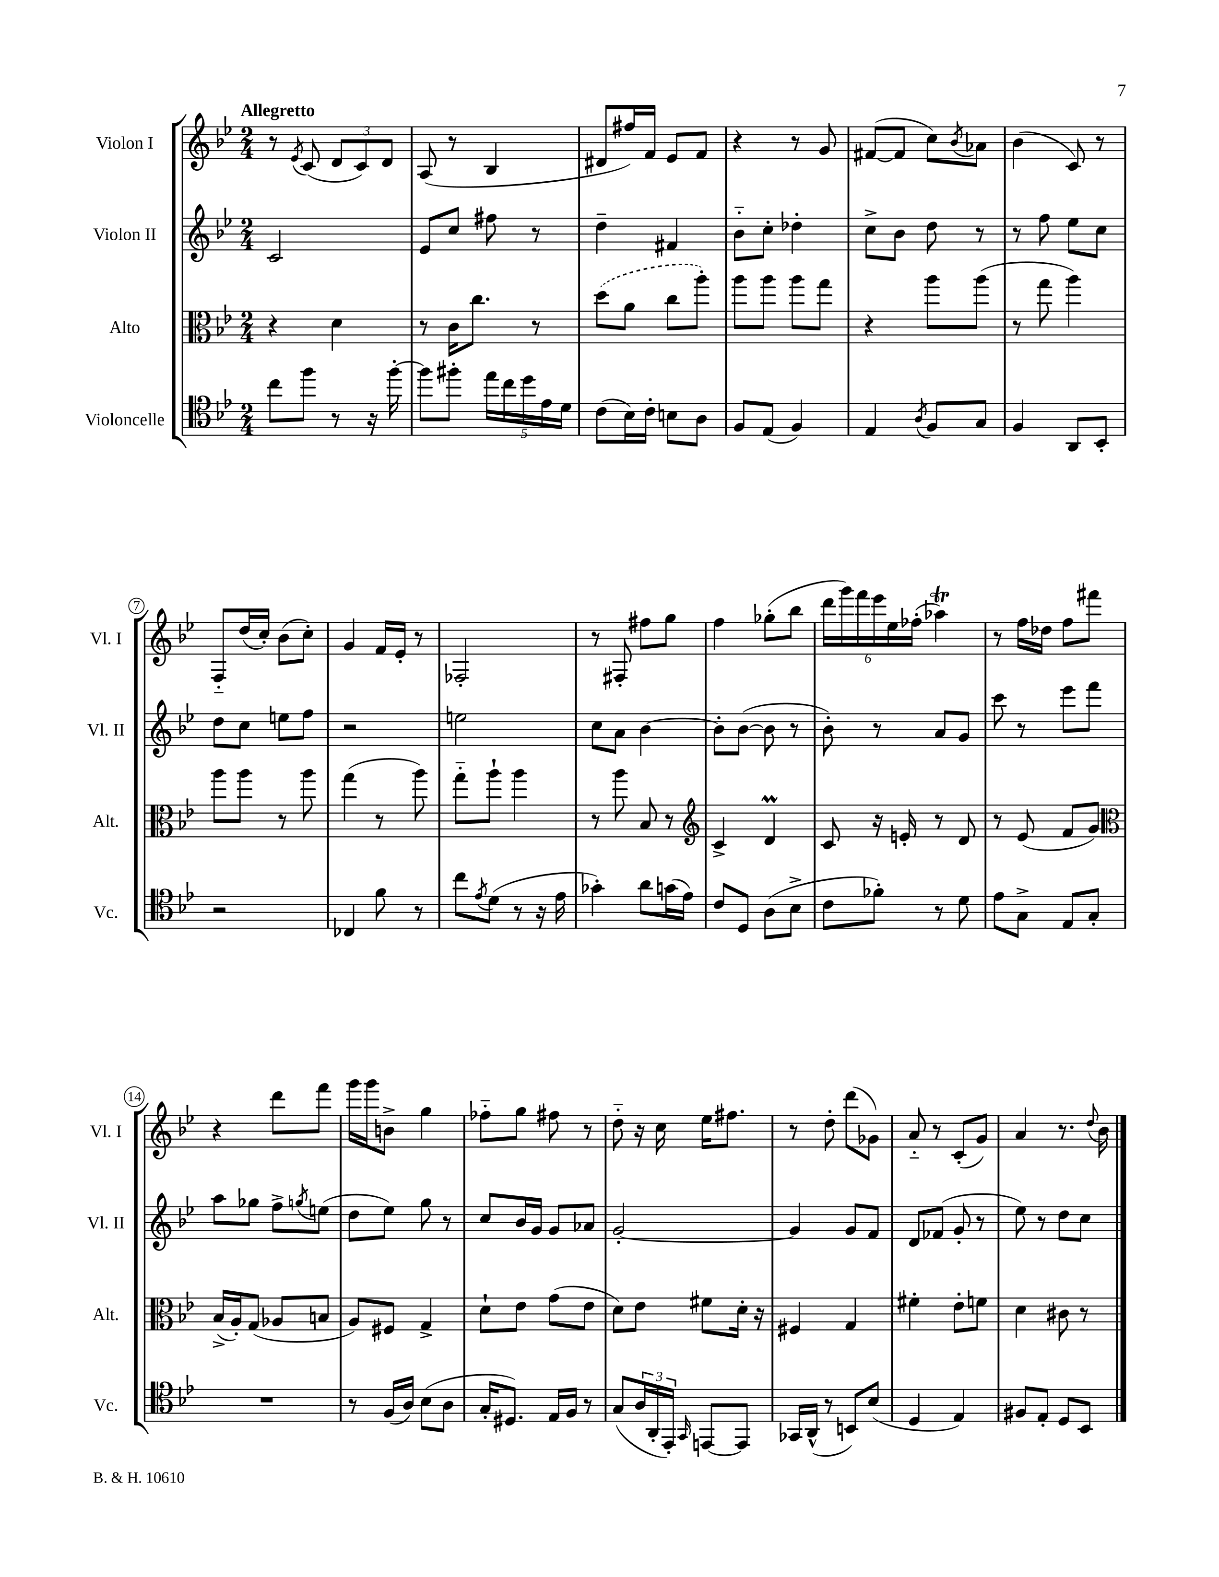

**kern	**kern	**kern	**kern
*staff4	*staff3	*staff2	*staff1
*clefC4	*clefC3	*clefG2	*clefG2
*k[b-e-]	*k[b-e-]	*k[b-e-]	*k[b-e-]
*M2/4	*M2/4	*M2/4	*M2/4
8cc	4r	2c	8r
.	.	.	8qe-
8ff	.	.	(8c
8r	4d	.	12d
.	.	.	12c)
16r	.	.	.
.	.	.	12d
[16ff'	.	.	.
=	=	=	=
8ff]	8r	8e-	(8A
8ff#'	16c	8cc	8r
.	8.cc	.	.
20ee-	.	8ff#	4B-
20cc	.	.	.
20dd	.	.	.
.	8r	8r	.
20e-	.	.	.
20d	.	.	.
=	=	=	=
(8c	(8dd	4dd~	8d#
16B-)	8a	.	16ff#)
16c'	.	.	16f
8B	8cc	4f#	8e-
8A	8aa')	.	8f
=	=	=	=
8F	8aa	8b-'~	4r
(8E-	8aa	8cc'	.
4F)	8aa	4dd-'	8r
.	8gg	.	8g
=	=	=	=
4E-	4r	8cc^	([8f#
.	.	8b-	8f#]
8qA	.	.	.
8F	8aa	8dd	8cc)
.	.	.	8qb-
8G	(8aa	8r	8a-
=	=	=	=
4F	8r	8r	(4b-
.	8gg	8ff	.
8AA	4aa)	8ee-	8c)
8BB-'	.	8cc	8r
=	=	=	=
2r	8aa	8dd	8F'~
.	8aa	8cc	(16dd
.	.	.	16cc')
.	8r	8ee	(8b-
.	8aa	8ff	8cc')
=	=	=	=
4C-	(4gg	2r	4g
8f	8r	.	16f
.	.	.	16e-'
8r	8aa)	.	8r
=	=	=	=
8cc	8gg'~	2ee	2F-'
8qe-	.	.	.
(8d	8aa`	.	.
8r	4aa	.	.
16r	.	.	.
16e-	.	.	.
=	=	=	=
4g-')	8r	8cc	8r
.	8aa	8a	8F#'
8a	8B-	[4b-	8ff#
(16g	8r	.	8gg
16e-)	.	.	.
=	=	=	=
*	*clefG2	*	*
8c	4c^	8b-']	4ff
8D	.	([8b-	.
(8A	4d	8b-]	(8gg-'
8B-^	.	8r	8bb-
=	=	=	=
8c	8c	8b-')	24ddd
.	.	.	24ggg)
.	.	.	24fff
8f-')	16r	8r	24eee-
.	.	.	24ee-
.	16e'	.	.
.	.	.	(24ff-'
8r	8r	8a	4aa-)
8d	8d	8g	.
=	=	=	=
8e-	8r	8ccc	8r
8G^	(8e-	8r	16ff
.	.	.	16dd-
8E-	8f	8eee-	8ff
8G'	8g)	8fff	8fff#
=	=	=	=
*	*clefC3	*	*
2r	(16B-^	8aa	4r
.	16A')	.	.
.	(8G	8gg-	.
.	8A-	8ff^	8ddd
.	.	8qgg	.
.	8B	(8ee	8fff
=	=	=	=
8r	8A)	8dd	16ggg
.	.	.	16ggg
(16F	8F#	8ee-)	8b^
16A)	.	.	.
(8B-	4G^	8gg	4gg
8A	.	8r	.
=	=	=	=
16G'	8d`	8cc	8ff-'~
8.D#)	.	.	.
.	8e-	16b-	8gg
.	.	16g	.
16E-	(8g	8g	8ff#
16F	.	.	.
8r	8e-	8a-	8r
=	=	=	=
(8G	8d)	[2g'	8dd'~
24A	8e-	.	16r
24AA'	.	.	.
.	.	.	16cc
24EE-')	.	.	.
16qqGG	.	.	.
[8EE	8f#	.	16ee-
.	.	.	8.ff#
8EE]	16d'	.	.
.	16r	.	.
=	=	=	=
16GG-	4F#	4g]	8r
(16AA^^	.	.	.
8r	.	.	8dd'
8BB)	4G	8g	(8ddd
(8B-	.	8f	8g-)
=	=	=	=
4D	4f#'	8d	8a'~
.	.	(8f-	8r
4E-)	8e-'	8g'	(8c'
.	8f	8r	8g)
=	=	=	=
8F#	4d	8ee-)	4a
8E-'	.	8r	.
8D	8c#	8dd	8.r
8BB-	8r	8cc	.
.	.	.	8qqdd
.	.	.	16b-
==	==	==	==
*-	*-	*-	*-
